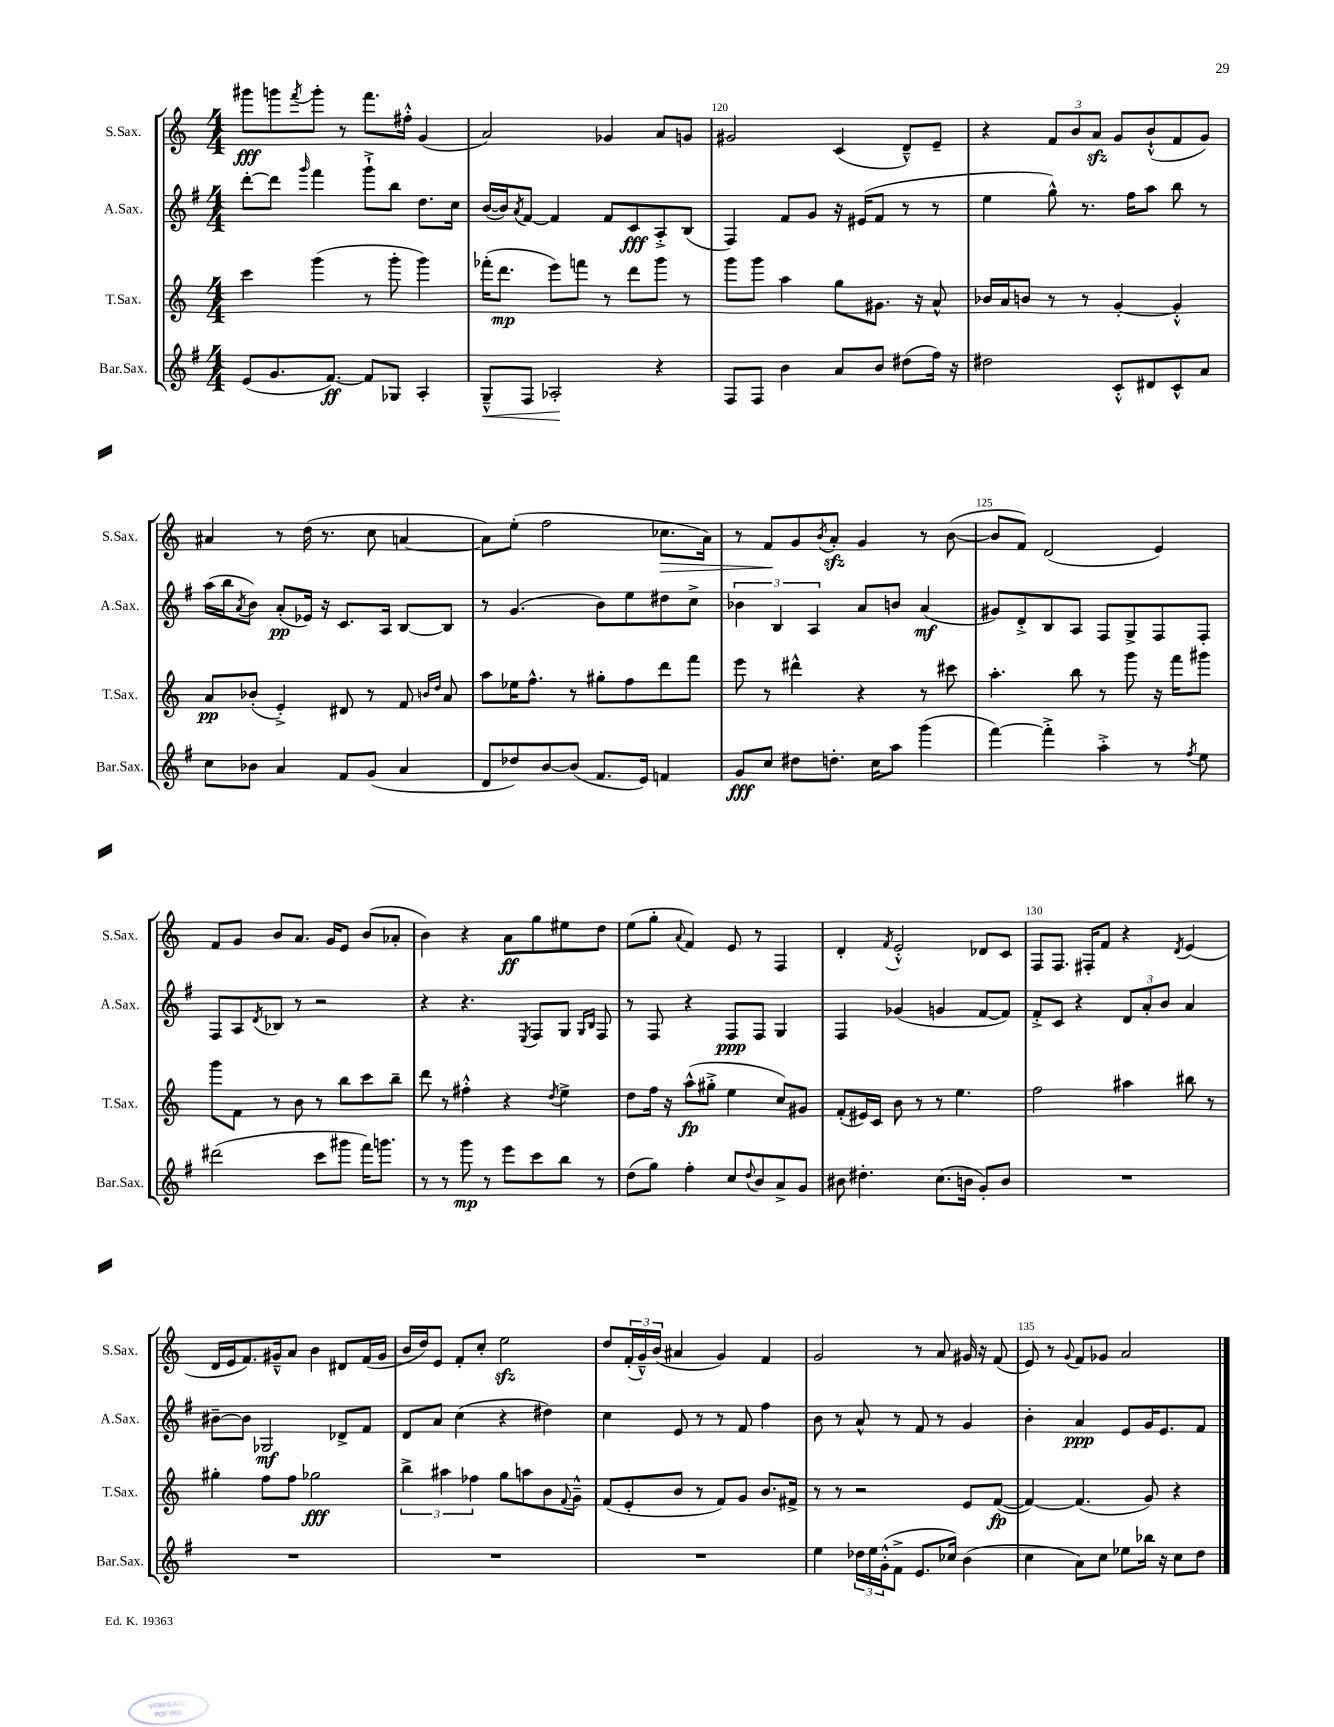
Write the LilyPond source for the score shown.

<<
\new StaffGroup <<
\new Staff = "s0" \with { instrumentName = "S.Sax." shortInstrumentName = "S.Sax." } {
    \clef treble \key c \major \numericTimeSignature \time 4/4
    gis'''8\fff g'''8 \acciaccatura { f'''8 } g'''8-. r8 f'''8. fis''16-.-^ g'4( |
    a'2) ges'4 a'8 g'8 |
    gis'2 c'4( d'8---^) e'8-- |
    r4 \tuplet 3/2 { f'8 b'8 a'8\sfz } g'8 b'8-!-^( f'8 g'8) |
    ais'4 r8 d''16( r8. c''8 a'4~ |
    a'8) e''8-.( f''2 ces''8.\> a'16) |
    r8 f'8\! g'8 \acciaccatura { b'8 } a'8-.\sfz g'4 r8 b'8~( |
    b'8 f'8) d'2( e'4) |
    f'8 g'8 b'8 a'8. g'16 e'8 b'8( aes'8-. |
    b'4) r4 a'8\ff g''8 eis''8 d''8 |
    e''8( g''8-. \appoggiatura { a'8 } f'4) e'8 r8 f4 |
    d'4-. \acciaccatura { f'8 } e'2-.-^ des'8 c'8 |
    f8 f8. fis16-. f'8 r4 \acciaccatura { d'8 } e'4( |
    d'16 e'16 f'8.) gis'16---^ a'8 b'4 dis'8 f'16( gis'16 |
    b'16 d''16) e'8 f'8-. c''8-. e''2\sfz |
    d''8 \tuplet 3/2 { f'16-.( g'16---^) b'16( } ais'4 g'4) f'4 |
    g'2 r8 a'8 gis'16 r16 f'8( |
    e'8) r8 \appoggiatura { g'8 } f'8 ges'8 a'2 \bar "|." |
}
\new Staff = "s1" \with { instrumentName = "A.Sax." shortInstrumentName = "A.Sax." } {
    \clef treble \key g \major \numericTimeSignature \time 4/4
    d'''8~-. d'''8 \grace { g'''16 } fis'''4 g'''8-!-> b''8 d''8. c''16 |
    b'16~( b'16) \acciaccatura { a'8 } fis'8~ fis'4 fis'8 c'8\fff a8-.-> b8( |
    fis4) fis'8 g'8 r16 eis'16( fis'8 r8 r8 |
    e''4 g''8-^) r8. fis''16 a''8 b''8 r8 |
    a''16( b''16 \acciaccatura { a'8 } b'8) a'8-.\pp( ees'16) r16 c'8. a16 b8~ b8 |
    r8 g'4.( b'8) e''8 dis''8 c''8-> |
    \tuplet 3/2 { bes'4 b4 a4 } a'8 b'8 a'4\mf( |
    gis'8) d'8-.-> b8 a8 fis8 g8-> fis8 fis8-. |
    fis8 a8 \acciaccatura { d'8 } bes8 r8 r2 |
    r4 r4. \acciaccatura { e8 } fis8 g8 \grace { g16 b16 } fis8 |
    r8 fis8 r4 fis8\ppp fis8 g4 |
    fis4 ges'4( g'4 fis'8~ fis'8) |
    fis'8-.-> c'8 r4 \tuplet 3/2 { d'8 a'8-. b'8 } a'4 |
    bis'8~-- bis'8 ges2\mf des'8-> fis'8 |
    d'8 a'8 c''4( r4 dis''4) |
    c''4 e'8 r8 r8 fis'8 fis''4 |
    b'8 r8 a'8-^ r8 fis'8 r8 g'4 |
    b'4-. a'4\ppp e'8 g'16 e'8. fis'8 \bar "|." |
}
\new Staff = "s2" \with { instrumentName = "T.Sax." shortInstrumentName = "T.Sax." } {
    \clef treble \key c \major \numericTimeSignature \time 4/4
    c'''4 g'''4( r8 g'''8-. g'''4) |
    fes'''16-.( d'''8.\mp e'''8) f'''8 r8 d'''8 g'''8 r8 |
    g'''8 g'''8 a''4 g''8 gis'8. r16 a'8-^ |
    bes'16 a'16 b'8 r8 r8 g'4~-. g'4-.-^ |
    a'8\pp bes'8-.( e'4-.->) dis'8 r8 f'8 \grace { b'16 d''16 } a'8 |
    a''8 ees''16 f''8.-^ r8 gis''8-. f''8 d'''8 f'''8 |
    e'''8 r8 dis'''4-^ r4 r8 cis'''8 |
    a''4.-. b''8 r8 g'''8 r16 f'''16 gis'''8 |
    g'''8 f'8 r8 b'8 r8 b''8 c'''8 b''8-- |
    d'''8 r8 fis''4-.-^ r4 \acciaccatura { d''8 } e''4-> |
    d''8 f''16 r16 a''8-^\fp( gis''8-.-> e''4 c''8) gis'8 |
    f'8-.( eis'16) c'16 b'8 r8 r8 e''4. |
    f''2 ais''4 bis''8 r8 |
    gis''4-. f''8 f''8 ges''2\fff |
    \tuplet 3/2 { b''4-> ais''4 fes''4 } g''8 a''8 b'8 \appoggiatura { f'8 } g'8---^ |
    f'8( e'8-. b'8 r8 f'8) g'8 b'8. fis'16-> |
    r8 r8 r2 e'8 f'8~\fp( |
    f'4~) f'4.( g'8) r4 \bar "|." |
}
\new Staff = "s3" \with { instrumentName = "Bar.Sax." shortInstrumentName = "Bar.Sax." } {
    \clef treble \key g \major \numericTimeSignature \time 4/4
    e'8( g'8. fis'8.~\ff) fis'8 ges8 a4-. |
    g8---^\< fis8 aes2-.\! r4 |
    fis8 fis8 b'4 a'8 b'8 dis''8( fis''16) r16 |
    dis''2 c'8-.-^ dis'8 c'8-^ a'8 |
    c''8 bes'8 a'4 fis'8 g'8( a'4 |
    d'8 des''8) b'8~ b'8( fis'8. e'16) f'4 |
    g'8\fff c''8 dis''8 d''8.-. c''16 a''8 g'''4( |
    fis'''4~) fis'''4-.-> a''4-.-> r8 \acciaccatura { fis''8 } e''8 |
    dis'''2( c'''8 gis'''8 fis'''16) g'''8. |
    r8 r8 g'''8\mp r8 e'''8 c'''8 b''8 r8 |
    d''8( g''8) fis''4-. c''8 \appoggiatura { d''8 } b'8 a'8-> g'8 |
    bis'8 dis''4.-. c''8.( b'16 g'8-.) b'8 |
    R1 |
    R1 |
    R1 |
    R1 |
    e''4 \tuplet 3/2 { des''16 e''16 g'16-.-^( } fis'8-> e'8. ces''16) b'4( |
    c''4 a'8) c''8 ees''8 bes''16 r16 c''8 d''8 \bar "|." |
}
>>
>>
\layout { \context { \Score currentBarNumber = #118 \override BarNumber.break-visibility = ##(#f #t #t) barNumberVisibility = #(every-nth-bar-number-visible 5) } }
